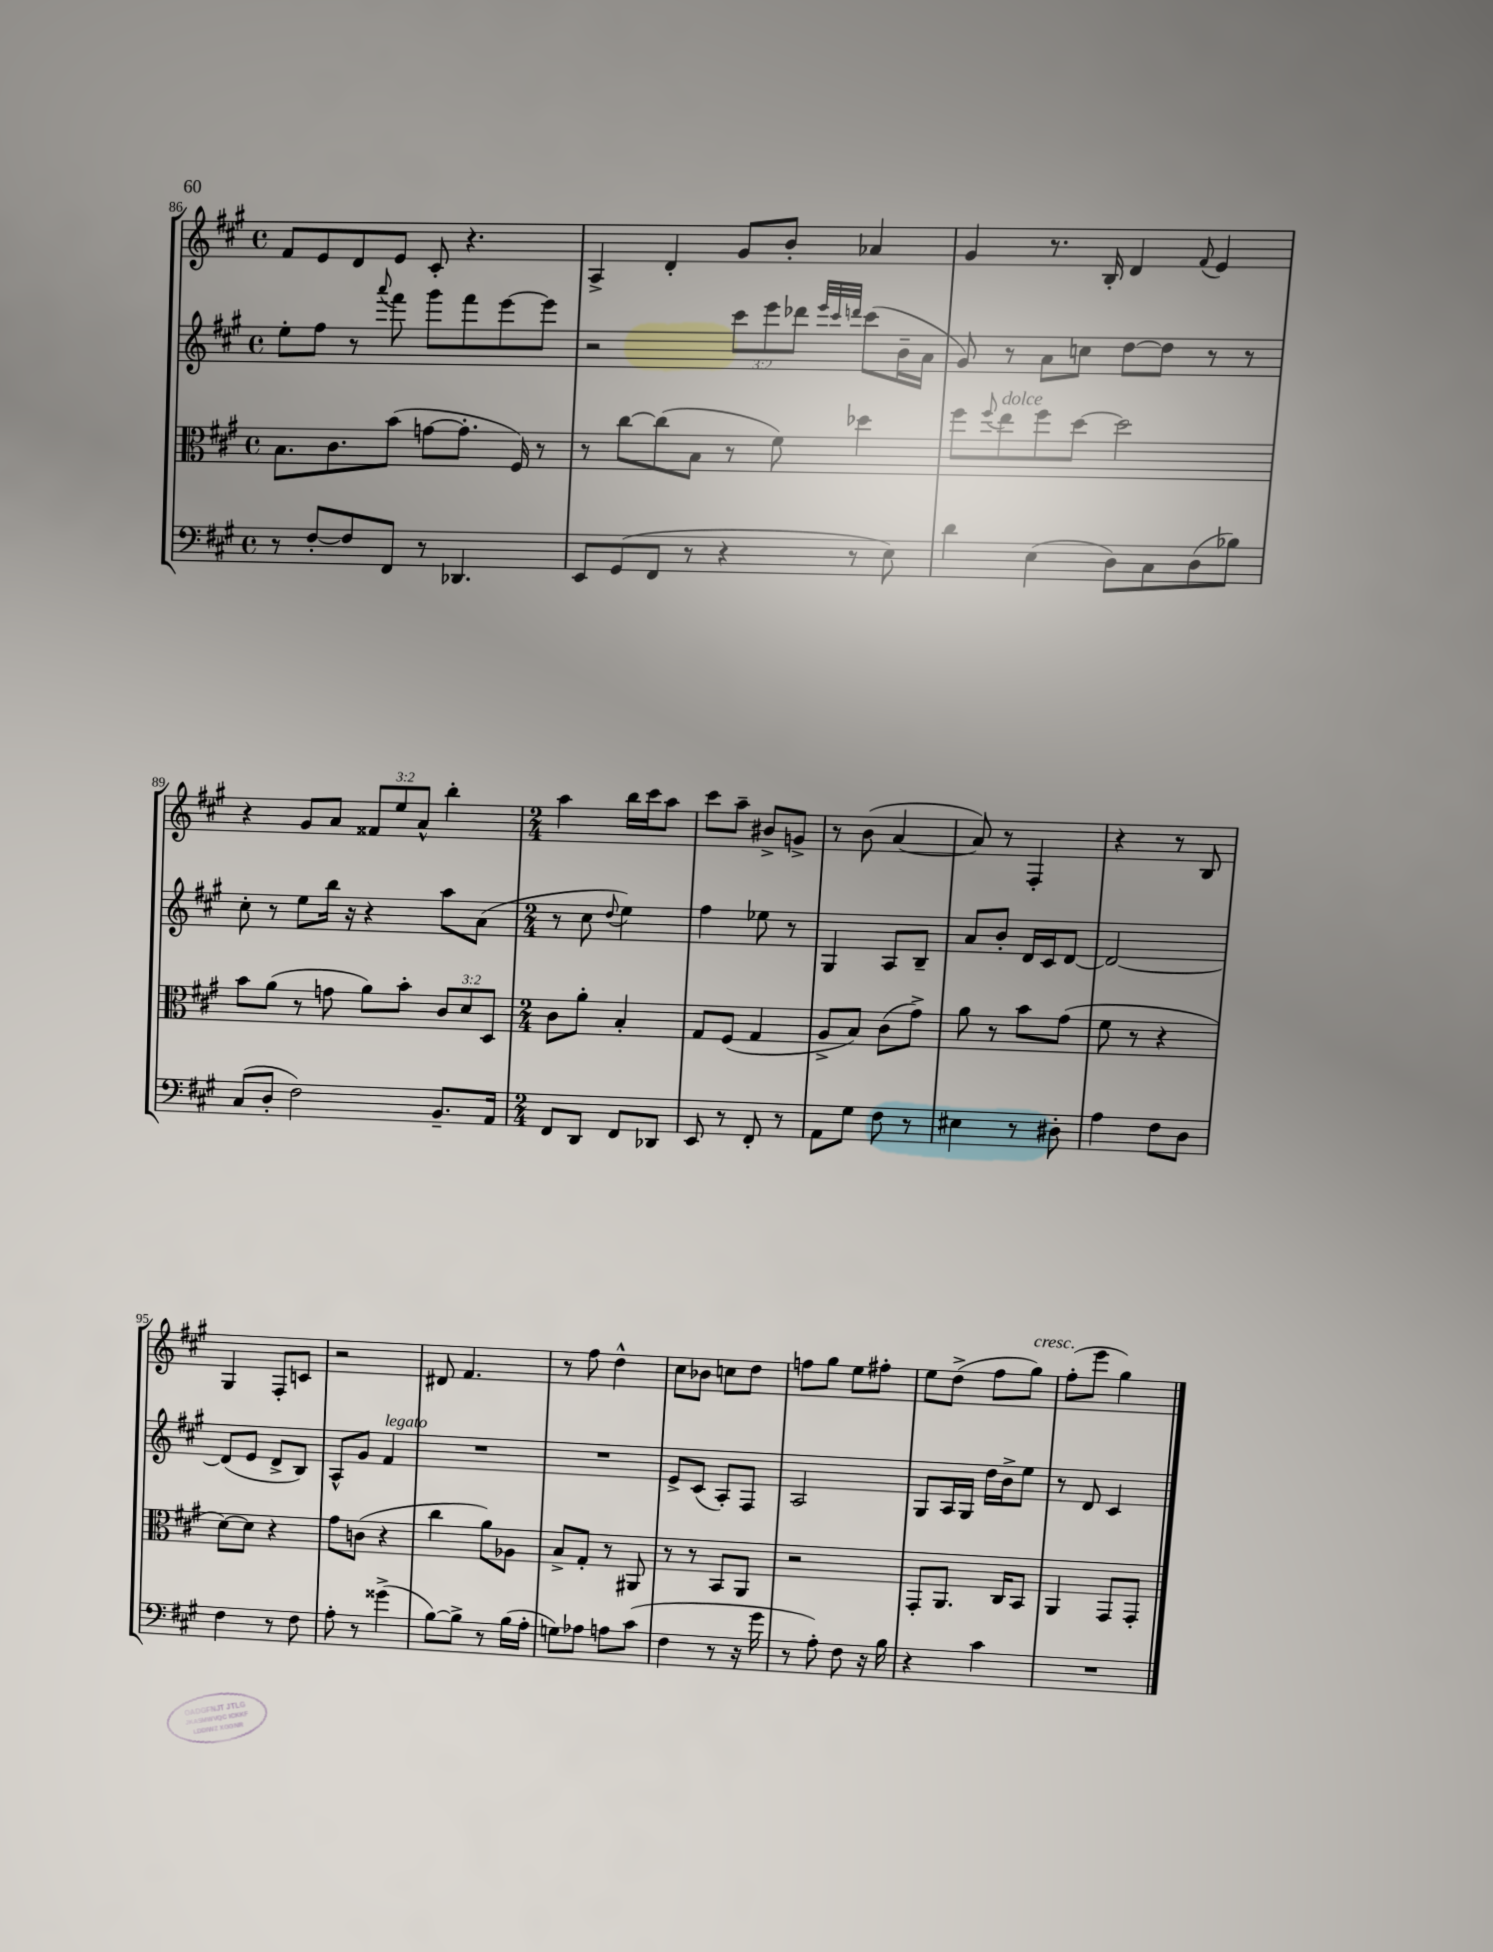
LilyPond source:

<<
\new StaffGroup <<
\new Staff = "s0" {
    \clef treble \key a \major \defaultTimeSignature \time 4/4 \override Staff.TupletNumber.text = #tuplet-number::calc-fraction-text
    fis'8 e'8 d'8 e'8 cis'8-. r4. |
    a4-> d'4-. gis'8 b'8-. aes'4 |
    gis'4 r8. b16-. d'4 \appoggiatura { fis'8 } e'4 |
    r4 gis'8 a'8 \tuplet 3/2 { fisis'8 e''8 a'8-^ } b''4-. |
    \numericTimeSignature \time 2/4 a''4 b''16 cis'''16 a''8 |
    cis'''8 a''8-- bis'8-> g'8-> |
    r8 b'8( a'4~ |
    a'8) r8 fis4-. |
    r4 r8 b8 |
    gis4 fis8-. c'8 |
    r2 |
    dis'8 fis'4. |
    r8 fis''8 d''4-^ |
    cis''8 bes'8 c''8 d''8 |
    f''8 gis''8 e''8 fis''8-. |
    e''8 d''8->( fis''8 gis''8^\markup { \italic "cresc." }) |
    fis''8-.( e'''8 gis''4) \bar "|." |
}
\new Staff = "s1" {
    \clef treble \key a \major \defaultTimeSignature \time 4/4 \override Staff.TupletNumber.text = #tuplet-number::calc-fraction-text
    e''8-. fis''8 r8 \appoggiatura { a'''8 } fis'''8 gis'''8 fis'''8 e'''8~ e'''8 |
    r2 \tuplet 3/2 { cis'''8 e'''8 des'''8 } \grace { e'''32 cis'''32 d'''32 } cis'''8( b'16-- a'16 |
    gis'8) r8 a'8 c''8 d''8~ d''8 r8 r8 |
    cis''8-. r8 e''8 b''16 r16 r4 a''8 a'8( |
    \numericTimeSignature \time 2/4 r8 cis''8 \appoggiatura { d''8 } e''4) |
    fis''4 ees''8 r8 |
    gis4 a8 b8-- |
    a'8 b'8-. d'16 cis'16 d'8~ |
    d'2~ |
    d'8( e'8 d'8-> b8) |
    a8-^ gis'8 fis'4^\markup { \italic "legato" } |
    R2 |
    R2 |
    e'8-> cis'8( a8-.) fis8 |
    a2 |
    gis8 a16 gis16 d''16 b'16-> e''8 |
    r8 d'8 cis'4 \bar "|." |
}
\new Staff = "s2" {
    \clef alto \key a \major \defaultTimeSignature \time 4/4 \override Staff.TupletNumber.text = #tuplet-number::calc-fraction-text
    b8. cis'8. b'8( g'8~ g'8.-. fis16) r8 |
    r8 cis''8~ cis''8( b8 r8 fis'8) des''4 |
    fis''8 \appoggiatura { fis''8 } e''8^\markup { \italic "dolce" } fis''8 d''8~ d''2 |
    b'8 a'8( r8 g'8 a'8) b'8-. \tuplet 3/2 { cis'8 d'8 d8 } |
    \numericTimeSignature \time 2/4 cis'8 a'8-. b4-. |
    gis8 fis8( gis4 |
    a8-> b8) cis'8( gis'8->) |
    a'8 r8 b'8 gis'8( |
    fis'8 r8 r4 |
    d'8~) d'8 r4 |
    gis'8 c'8( r4 |
    cis''4 a'8) aes8 |
    b8-> gis8-. r8 ais,8 |
    r8 r8 b,8 a,8 |
    r2 |
    gis,8-. a,8. cis16 b,8 |
    a,4 gis,8 gis,8-. \bar "|." |
}
\new Staff = "s3" {
    \clef bass \key a \major \defaultTimeSignature \time 4/4
    r8 fis8~-. fis8 fis,8 r8 des,4. |
    e,8 gis,8( fis,8 r8 r4 r8 e8) |
    d'4 e4( d8) cis8 d8( bes8) |
    cis8( d8-. fis2) b,8.-- a,16 |
    \numericTimeSignature \time 2/4 fis,8 d,8 fis,8 des,8 |
    e,8 r8 fis,8-. r8 |
    a,8 gis8 fis8 r8 |
    eis4 r8 dis8-. |
    a4 fis8 d8 |
    fis4 r8 fis8 |
    a8-. r8 gisis'4->( |
    b8~) b8-> r8 b16( a16-. |
    g8) aes8 a8 cis'8( |
    fis4 r8 r16 gis'16 |
    r8 a8-.) fis8 r16 b16 |
    r4 cis'4 |
    R2 \bar "|." |
}
>>
>>
\layout { \context { \Score currentBarNumber = #86 } }
